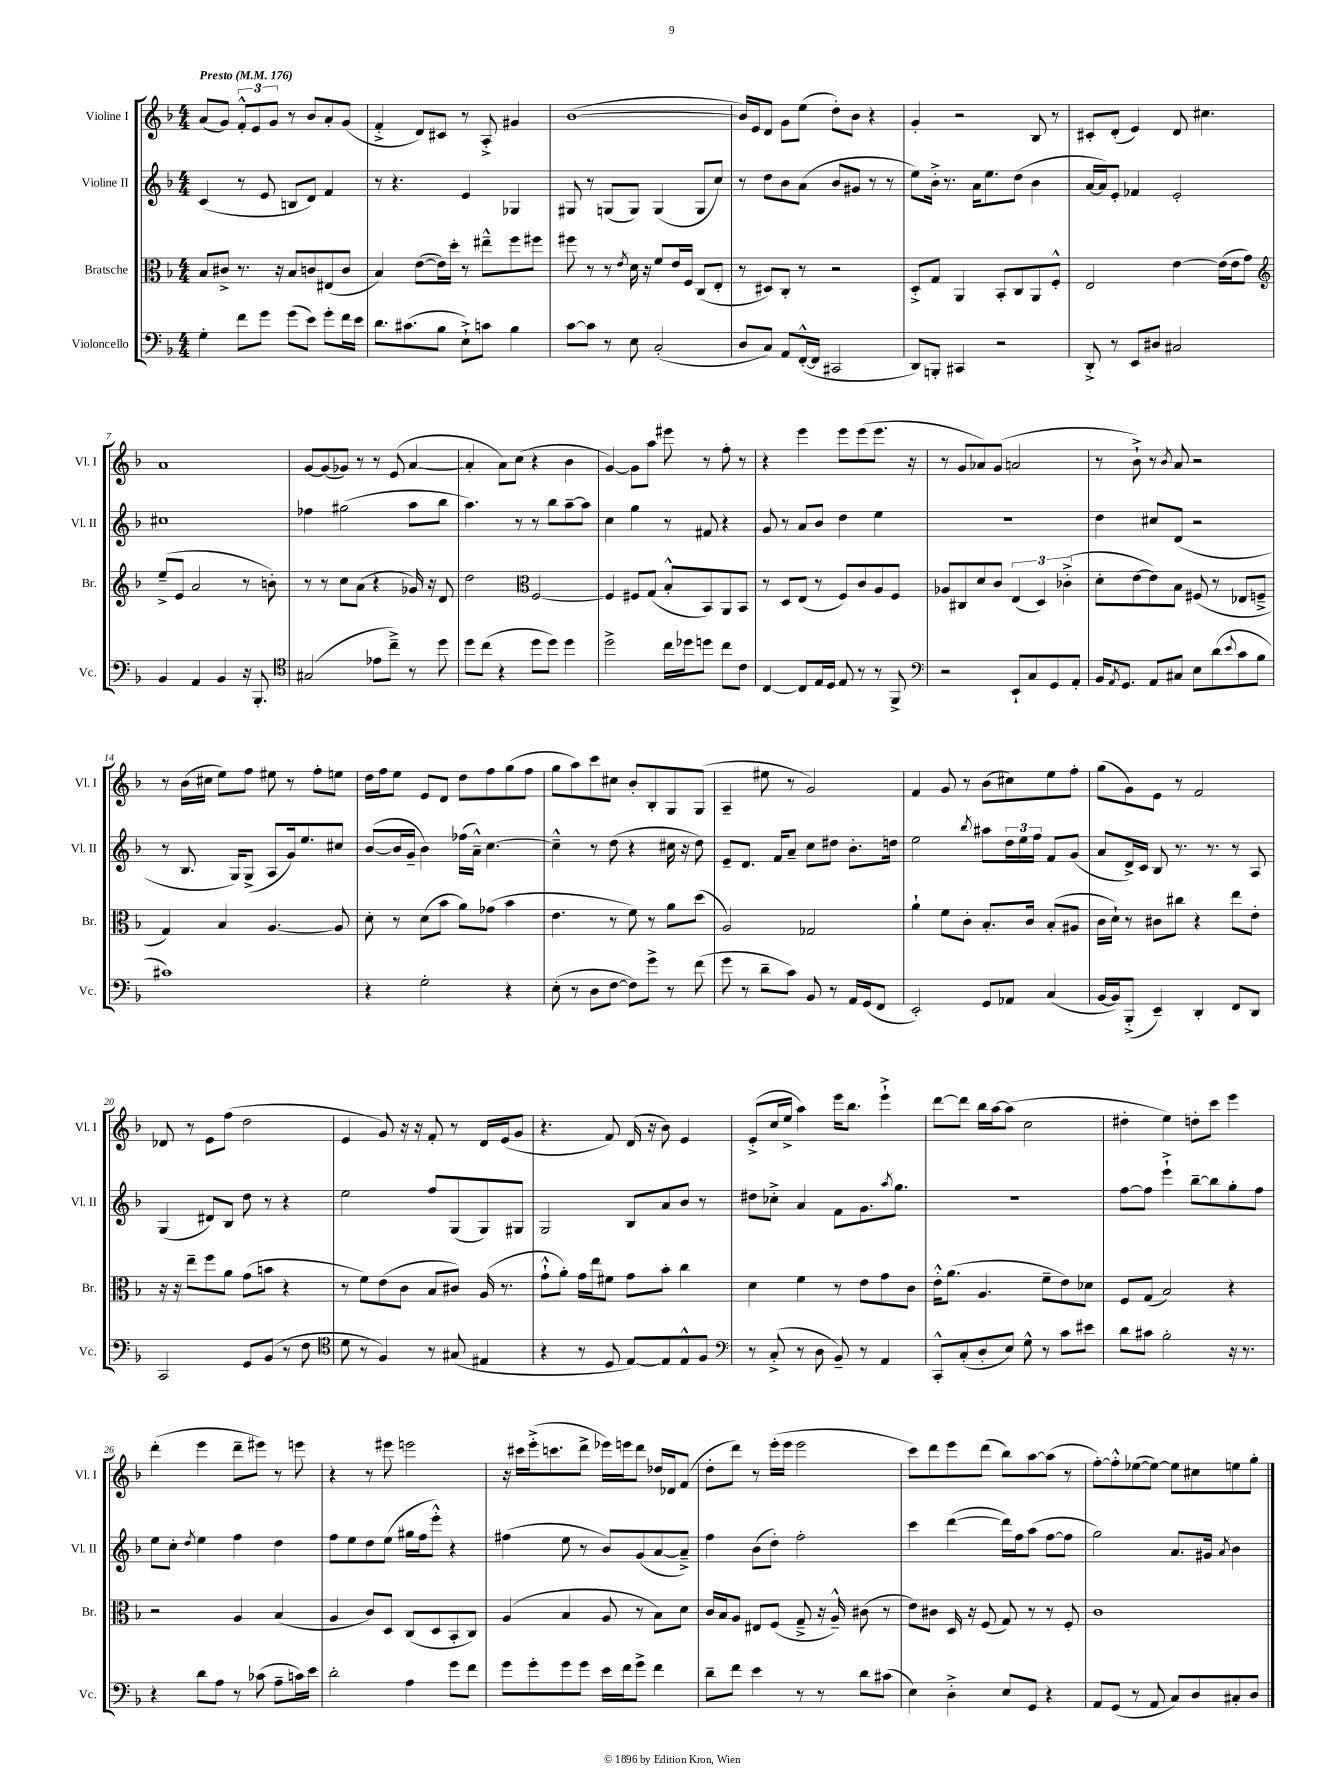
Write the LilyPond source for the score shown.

<<
\new StaffGroup <<
\new Staff = "s0" \with { instrumentName = "Violine I" shortInstrumentName = "Vl. I" } {
    \clef treble \key f \major \numericTimeSignature \time 4/4 \tempo "Presto" 4 = 176
    a'8( g'8) \tuplet 3/2 { f'8-.-^ e'8 g'8 } r8 bes'8 a'8-. g'8( |
    f'4-.-> d'8) cis'8 r8 a8-.-> gis'4 |
    bes'1~( |
    bes'16) e'16 d'8 g'8 e''8( d''8-.) bes'8 r4 |
    g'4-. r2 bes8 r8 |
    cis'8-. d'8-.( e'4) d'8 cis''4. |
    a'1 |
    g'8~ g'8( ges'8) r8 r8 e'8( a'4~ |
    a'4-. a'8) c''8( r4 bes'4 |
    g'4~) g'8 a''8 eis'''8 r8 f''8-. r8 |
    r4 e'''4 e'''8 e'''8( e'''8. r16 |
    r8 g'8 aes'8) g'8( a'2 |
    r8 bes'8-!->) r8 \acciaccatura { bes'8 } a'8 r2 |
    r8 bes'16( cis''16 e''8) f''8 eis''8 r8 f''8-. e''8 |
    d''16 f''16 e''8 e'8 d'8 d''8 f''8 g''8( f''8 |
    g''8 a''8) c'''8 cis''8 bes'8-. bes8-. g8 g8( |
    a4-- eis''8 r8 g'2) |
    f'4 g'8 r8 bes'8( cis''8) e''8 f''8-. |
    g''8( g'8) e'8 r8 f'2 |
    des'8 r8 e'8 f''8( d''2 |
    e'4 g'8) r16 r16 f'8-. r8 d'16 e'16( g'8 |
    r4. f'8) d'16( r16 bes'8) e'4 |
    e'8-.->( c''16 e''16-> a''4) e'''16 bes''8. e'''4-!-> |
    d'''8~ d'''8 bes''16 a''16~ a''8( c''2 |
    dis''4-. e''4) d''8-. c'''8 e'''4 |
    d'''4-.( e'''4 d'''8-- eis'''8) r8 e'''8 |
    r4 r8 eis'''8 e'''2 |
    r16 cis'''16 e'''16-.->( c'''8. d'''8-> ees'''16) e'''16 d'''8 des''16 des'16 f'8( |
    d''8-. d'''8) r8 e'''16-.( e'''16 e'''2 |
    c'''8) d'''8 e'''8 d'''8( bes''8) a''8~ a''8( r8 |
    f''8~-.) f''8-.-^ ees''8~( ees''8~) ees''8 cis''8 e''8 g''8-. \bar "|." |
}
\new Staff = "s1" \with { instrumentName = "Violine II" shortInstrumentName = "Vl. II" } {
    \clef treble \key f \major \numericTimeSignature \time 4/4
    c'4( r8 e'8 b8 d'8) f'4 |
    r8 r4. e'4 ges4 |
    gis8 r8 g8( g8) g4( g8 c''8) |
    r8 d''8 bes'8 a'8( bes'8 gis'8 r8 r8 |
    e''8) bes'16-.-> r8. a'16 e''8. d''8( bes'4 |
    a'16~ a'16) e'8-. fes'4 e'2-. |
    cis''1 |
    fes''4 gis''2( a''8 bes''8 |
    a''4.) r8 r8 bes''8 a''8~-- a''8 |
    c''4 g''4 r8 fis'8 r4 |
    g'8 r8 a'8 bes'8 d''4 e''4 |
    R1 |
    d''4 cis''8 d'8( r2 |
    r8 bes8. g16) g8->( a8 g'16) e''8. cis''8 |
    bes'8~( bes'16 g'16-- bes'4) fes''16( a'16---^) c''4.~ |
    c''4---^ r8 d''8( r4 cis''16 r16 d''8) |
    e'8-- d'8. f'16 a'8-- c''8 dis''8 bes'8.-. d''16 |
    e''2 \acciaccatura { bes''8 } ais''8 \tuplet 3/2 { d''16 e''16 f''16 } f'8 g'8( |
    a'8 d'16->) c'16 bes8 r8. r8. r8 a8 |
    g4( dis'8) bes8 d''8 r8 r4 |
    e''2 f''8 g8( g8) gis8 |
    g2 bes8 a'8 bes'8 r8 |
    dis''8 ces''8-.-> a'4 f'8 g'8. \acciaccatura { a''8 } g''8. |
    R1 |
    f''8~ f''8 e'''4-!-> bes''8~-- bes''8 g''8-. f''8 |
    e''8 c''8-. \acciaccatura { d''8 } e''4 f''4 d''4 |
    f''8 e''8 d''8 e''8( gis''16 f''16 e'''8-.-^) r4 |
    fis''4( e''8 r8 bes'8) g'8( a'8~ a'8--->) |
    f''4 bes'8( d''8-.) f''2-. |
    c'''4 d'''4~( d'''16) f''16 a''8( f''8~ f''8 |
    g''2) a'8. gis'16 \acciaccatura { a'8 } bes'4 \bar "|." |
}
\new Staff = "s2" \with { instrumentName = "Bratsche" shortInstrumentName = "Br." } {
    \clef alto \key f \major \numericTimeSignature \time 4/4
    bes8 cis'8-> r8. r16 bes8 c'8 eis8( c'8 |
    bes4) e'8~( e'16) d''16-. r8 eis''8---^ f''8 fis''8 |
    fis''8 r8 r8 \acciaccatura { e'8 } d'16 r16 f'8 e'16 f16 c8( e8-. |
    r8 dis8) c8-. r8 r2 |
    d8-.-> g8 a,4 bes,8-. c8 a,8 f8-.-^ |
    e2 e'4~ e'16( e'16 g'8) |
    \clef treble e''8--->( e'8 a'2 r8 b'8-.) |
    r8 r8 c''8 a'8( r4 ges'16) r16 d'8 |
    d''2 \clef alto f2~ |
    f4 fis8 g8( bes8-.-^ bes,8) a,8 bes,8 |
    r8 d8 e8( r8 f8) c'8 a8 f8 |
    aes8 cis8 d'8 c'8 \tuplet 3/2 { e4( d4) ces'4-.->( } |
    d'8-. e'8~ e'8) bes8 fis8( r8 ees8 f8---> |
    g4) bes4 a4.~ a8 |
    d'8-. r8 d'8( bes'8 a'8) ges'8( bes'4 |
    e'4. r8 f'8) r8 a'8 d''8( |
    a2) ges2 |
    a'4-! f'8 c'8-. bes8.-. c'16 bes8-.( ais8 |
    c'16 d'16-!) r8 cis'8 cis''8 r4 e''8 e'8-. |
    r16 r16 e''8-- f''8 a'8 g'8( b'8 r4 |
    r8 f'8) e'8( c'8 bes8 cis'8) a16( r8. |
    g'8-!-^ a'8-.) g'16 e''16 fis'8 g'8 bes'8-. c''4 |
    d'4 f'4 r8 e'8 g'8 c'8 |
    e'16-.-^ a'8.( a4. f'8-- e'8) des'8 |
    f8 g8( bes2) r4 |
    r2 a4 bes4( |
    a4 c'8) d8 c8( d8 bes,8-. c8) |
    a4( bes4 a8 r8 bes8) d'8 |
    c'16 bes16 a8 eis8 f8( g8---> r16 a16---^) cis'8( r8 |
    e'8) cis'8 d16 r16 f8( g8) r8 r8 f8-. |
    c'1 \bar "|." |
}
\new Staff = "s3" \with { instrumentName = "Violoncello" shortInstrumentName = "Vc." } {
    \clef bass \key f \major \numericTimeSignature \time 4/4
    g4-. f'8 g'8 g'8( e'8) g'8-. f'16 e'16 |
    d'8. cis'8.( bes8 e8-!->) c'8 bes4 |
    c'8~ c'8 r8 e8 c2-.( |
    d8 c8) a,8 f,16~-.-^( f,16 cis,2 |
    d,8) b,,8-. cis,4 r2 |
    d,8-.-> r8 e,8 dis8 cis2 |
    bes,4 a,4 bes,4 r16 bes,,8.-. |
    \clef tenor gis2( ees'8 c''8--->) r8 d''8 |
    d''8 c''8( r4 d''8 d''8) d''4 |
    d''2-> c''16 des''16 d''8 c''8 c'8 |
    c4~ c8 e16 d16 e8 r8 r8 f,8-> |
    \clef bass r2 e,8-! c8 g,8 a,8-. |
    bes,16 \acciaccatura { a,8 } g,8. a,8 cis8 e8 d'8( \appoggiatura { e'8 } c'8 bes8 |
    cis'1) |
    r4 g2-. r4 |
    e8-.( r8 d8 f8~ f8) g'8-> r8 f'8( |
    g'8 r8 d'8-- c'8) bes,8 r8 a,16 g,16( f,8 |
    e,2-.) g,8 aes,8 c4( |
    bes,16~ bes,16) bes,,8-.->( e,4--) d,4-. f,8 d,8 |
    c,2 g,8 bes,8( r8 f8 |
    \clef tenor d'8 r8 f4) r8 gis8( eis4 |
    r4 r8 d8 e8~) e8 e8-^ f8 |
    \clef bass r8 c8-.->( r8 d8 bes,8--) r8 a,4 |
    c,8-.-^ c8-.( d8-. e8) g8-^ r8 c'8 eis'8 |
    d'8 cis'8 bes2-. r16 r8. |
    r4 d'8 a8 r8 ces'8( a8-- c'16) e'16 |
    d'2-. a4 g'8 f'8 |
    g'8 g'8-. g'8 g'8 e'16 f'16 g'8-> f'4 |
    d'8-- f'8 e'4 r8 r8 d'8 cis'8( |
    e4) d4-.-> e8 g,8 r4 |
    a,8 g,8( r8 a,8 c8) d8 cis8-. d8 \bar "|." |
}
>>
>>
